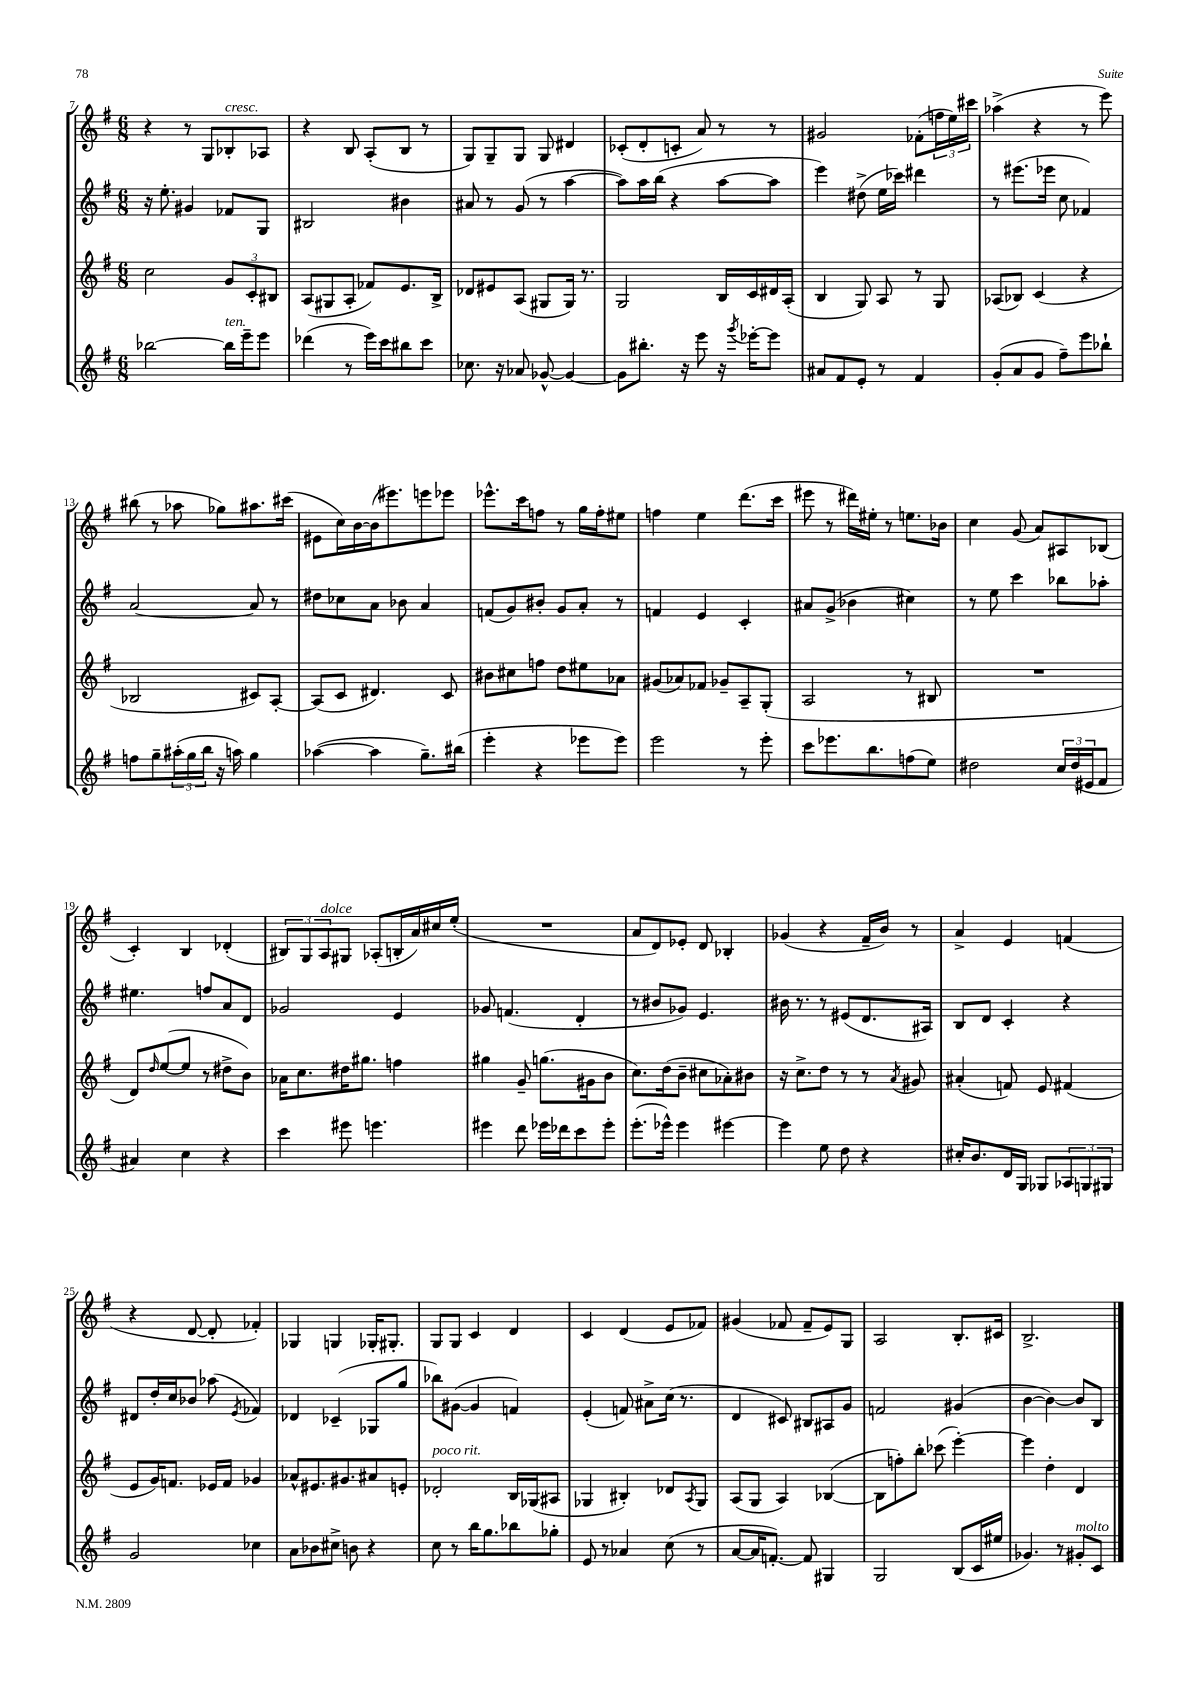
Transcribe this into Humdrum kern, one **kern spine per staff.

**kern	**kern	**kern	**kern
*staff4	*staff3	*staff2	*staff1
*clefG2	*clefG2	*clefG2	*clefG2
*k[f#]	*k[f#]	*k[f#]	*k[f#]
*M6/8	*M6/8	*M6/8	*M6/8
[2bb-	2cc	16r	4r
.	.	8.ee'	.
.	.	4g#	8r
.	.	.	8G
16bb-]	12g	8f-	8B-'
16eee~	.	.	.
.	12c'	.	.
8eee	.	8G	8A-
.	12B#	.	.
=	=	=	=
(4ddd-	(8A	2B#	4r
.	8G#	.	.
8r	8A'	.	8B
16eee)	8f-)	.	(8A'
16ccc	.	.	.
8bb#	8.e	4b#	8B
8ccc	.	.	8r
.	16B^	.	.
=	=	=	=
8.cc-	8d-	8a#	8G)
.	8e#	8r	8G~
16r	.	.	.
8a-	(8A	(8g	8G
[8g-^^	8G#	8r	8G
4g-_	16G#)	[4aa	4d#
.	8.r	.	.
=	=	=	=
8g-]	2G	8aa])	(8c-'
8.bb#'	.	16aa	8d'
.	.	(16bb	.
.	.	4r	8c'
16r	.	.	.
8eee	.	.	8a)
16r	16B	[8aa	8r
8qggg	.	.	.
[16eee-'	16c	.	.
8eee-]	16d#	8aa]	8r
.	(16A'	.	.
=	=	=	=
8a#	4B	4eee)	2g#
8f#	.	.	.
8e'	8G)	(8dd#^	.
8r	8A	16ee	.
.	.	16ccc-)	.
4f#	8r	4ddd#	(8f-'
.	8G	.	24ff
.	.	.	24ee)
.	.	.	24ccc#
=	=	=	=
(8g'	(8A-	8r	(4aa-^
8a	8B-)	(8.eee#	.
8g	(4c	.	4r
.	.	16eee-	.
8ff#~)	.	8cc	.
8eee	4r	4f-)	8r
8bb-`	.	.	8eee)
=	=	=	=
8ff	2B-	[2a	(8bb#
8gg~	.	.	8r
(24aa#'	.	.	8aa-
24gg	.	.	.
24bb	.	.	.
16r	.	.	8gg-)
16aa)	.	.	.
4gg	8c#)	8a]	8.aa#
.	[8A'	8r	.
.	.	.	(16ccc#
=	=	=	=
([4aa-	(8A]	8dd#	8e#
.	8c	8cc-	16cc)
.	.	.	[16b
4aa-]	4.d#)	8a	(16b]
.	.	.	8.eee#)
.	.	8b-	.
8.gg~)	.	4a	8eee
.	8c	.	8eee-
(16bb#	.	.	.
=	=	=	=
4eee'	8b#	(8f	8.eee-^^
.	8cc#	8g)	.
.	.	.	16ccc
4r	8ff	8b#'	8ff
.	8dd	8g	8r
8eee-	8ee#	8a'	16gg
.	.	.	16ff'
8eee-)	8a-	8r	8ee#
=	=	=	=
2eee	(8g#	4f	4ff
.	8a-)	.	.
.	8f-	4e	4ee
.	8g-~	.	.
8r	8A~	4c'	(8.ddd
8eee'	(8G'	.	.
.	.	.	16ccc
=	=	=	=
8ccc	2A	8a#	8eee#
8.eee-	.	(8g^	8r
.	.	4b-	16ddd#)
8.bb	.	.	16ee#'
.	.	.	8r
(8ff	8r	4cc#)	8.ee
8ee)	8B#	.	.
.	.	.	16b-
=	=	=	=
2dd#	2.r	8r	4cc
.	.	8ee	.
.	.	4ccc	(8g
.	.	.	8a)
24cc	.	8bb-	8A#
(24dd#	.	.	.
24e#	.	.	.
8f#	.	8aa-'	(8B-
=	=	=	=
4a#)	8d)	4.ee#	4c')
.	16qqdd	.	.
.	([8ee	.	.
4cc	8ee]	.	4B
.	8r	8ff	.
4r	8dd#^	8a	(4d-'
.	8b)	8d	.
=	=	=	=
4ccc	16a-	2g-	12B#)
.	8.cc	.	.
.	.	.	12G
.	.	.	12A
8eee#	16dd#	.	8G#
.	8.gg#	.	.
4.eee	.	.	(8A-'
.	4ff	4e	16B'
.	.	.	16a)
.	.	.	16cc#
.	.	.	(16ee'
=	=	=	=
4eee#	4gg#	8g-	2.r
.	.	(4.f	.
8ddd	8g~	.	.
16eee-	(8.gg	.	.
16ddd-	.	.	.
8ccc	.	4d'	.
.	16g#	.	.
8eee-'	8b	.	.
=	=	=	=
(8.eee'	8.cc)	8r	8a
.	.	8b#	8d)
16eee-^^)	(16dd	.	.
4eee-	8b~	8g-)	8e-'
.	8cc#	4.e	8d
[4eee#	8a-')	.	4B-'
.	8b#	.	.
=	=	=	=
4eee#]	16r	16b#	(4g-
.	8.cc^	8.r	.
8ee	8dd	8r	4r
8dd	8r	(8e#	.
4r	8r	8.d	16f#~
.	.	.	16b)
.	8qa	.	.
.	8g#	.	8r
.	.	16A#)	.
=	=	=	=
16cc#'	(4a#'	8B	4a^
8.b	.	.	.
.	.	8d	.
16d	8f)	4c'	4e
16G	.	.	.
8G-	8e	.	.
12A-	(4f#	4r	(4f
12G	.	.	.
12G#	.	.	.
=	=	=	=
2g	8e	8d#	4r
.	16g)	16dd'	.
.	8.f	16cc	.
.	.	8b-	[8d
.	16e-	(8aa-	8d']
.	16f	.	.
.	.	8qe	.
4cc-	4g-	4f-)	4f-')
=	=	=	=
8a	8a-^^	4d-	4G-
8b-	8.e#	.	.
8cc#^	.	(4c-~	4G
.	8.g#	.	.
8b	.	.	.
4r	8a#	8G-	16G-'
.	.	.	8.G#'
.	8e'	8gg	.
=	=	=	=
8cc	2d-'	8bb-)	8G
8r	.	([8g#	8G
16bb	.	4g#]	4c
8.gg	.	.	.
8bb-	16B	4f)	4d
.	(16G-	.	.
8gg-'	8A#	.	.
=	=	=	=
8e	4G-	(4e'	4c
8r	.	.	.
4a-	4B#')	8f)	(4d
.	.	8a#^	.
(8cc	8d-	(16cc	8e
.	.	8.r	.
.	8qA	.	.
8r	8G-	.	8f-)
=	=	=	=
[8a	(8A	4d	(4g#
16a]	8G	.	.
[8.f')	.	.	.
.	4A)	8c#)	8f-
8f]	.	8B#	8f-~
4G#	([4B-	8A#	8e)
.	.	8g	8G
=	=	=	=
2G	8B-]	2f	2A
.	8ff')	.	.
.	8bb'	.	.
.	(8ccc-	.	.
(8B	[4eee')	(4g#	8.B'
16c	.	.	.
16ee#	.	.	16c#
=	=	=	=
4.g-)	4eee]	[4b	2.B^
.	4dd'	4b_)	.
8r	.	.	.
8g#'	4d	8b]	.
8c	.	8B	.
==	==	==	==
*-	*-	*-	*-
